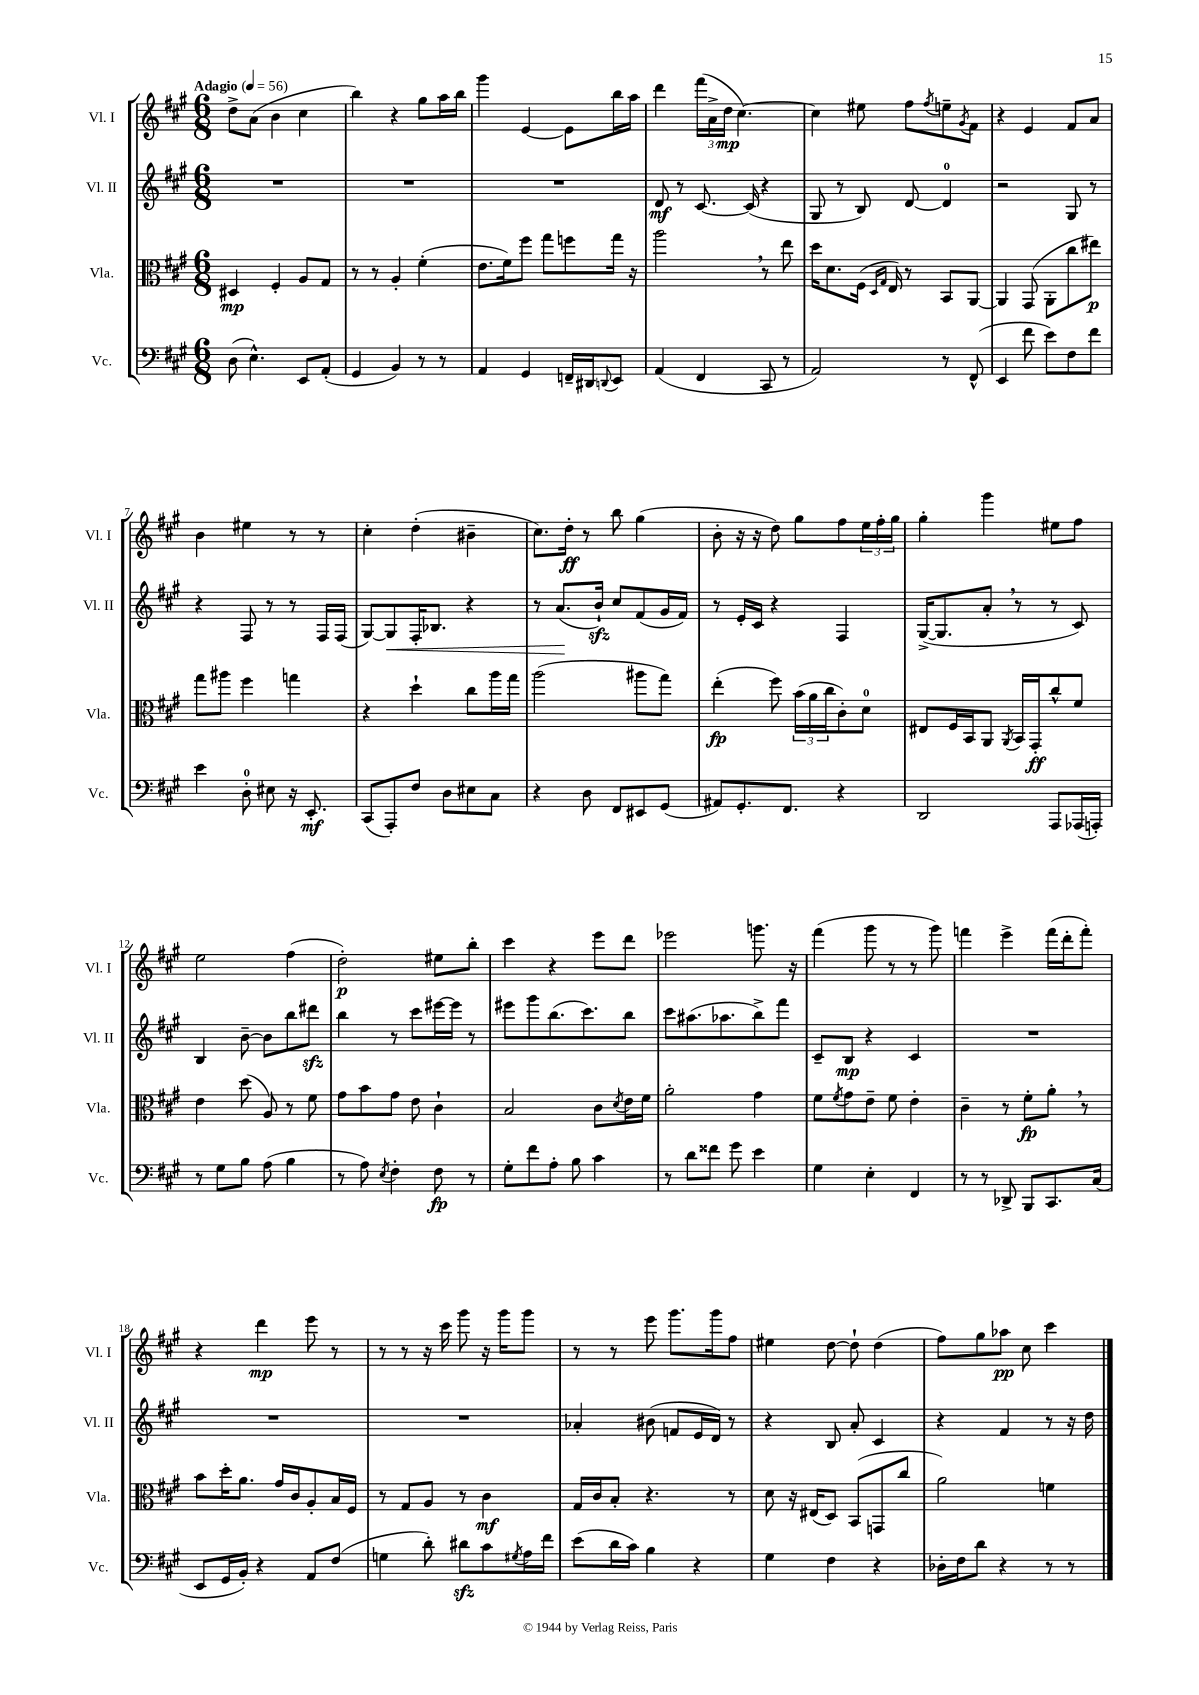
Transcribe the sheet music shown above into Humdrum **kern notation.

**kern	**dynam	**kern	**dynam	**kern	**dynam	**kern	**dynam
*part4	*part4	*part3	*part3	*part2	*part2	*part1	*part1
*staff4	*staff4	*staff3	*staff3	*staff2	*staff2	*staff1	*staff1
*I"Vc.	*	*I"Vla.	*	*I"Vl. II	*	*I"Vl. I	*
*I'Vc.	*	*I'Vla.	*	*I'Vl. II	*	*I'Vl. I	*
*clefF4	*	*clefC3	*	*clefG2	*	*clefG2	*
*k[f#c#g#]	*	*k[f#c#g#]	*	*k[f#c#g#]	*	*k[f#c#g#]	*
*M6/8	*	*M6/8	*	*M6/8	*	*M6/8	*
*MM56	*	*MM56	*	*MM56	*	*MM56	*
=1	=1	=1	=1	=1	=1	=1	=1
!	!	!	!	!	!	!LO:TX:a:B:t=Adagio	!
(8D\	.	4D#X/	mp	2.r	.	8dd^\L	.
4.E^^\)	.	.	.	.	.	(8a\J	.
.	.	4F#'/	.	.	.	4b\	.
8EE/L	.	8A/L	.	.	.	4cc#\	.
(8AA'/J	.	8G#/J	.	.	.	.	.
=2	=2	=2	=2	=2	=2	=2	=2
4GG#/	.	8r	.	2.r	.	4bb\)	.
.	.	8r	.	.	.	.	.
4BB/)	.	4A'/	.	.	.	4r	.
8r	.	(4f#'\	.	.	.	8gg#\L	.
8r	.	.	.	.	.	16aa\L	.
.	.	.	.	.	.	16bb\JJ	.
=3	=3	=3	=3	=3	=3	=3	=3
4AA/	.	8.e\L	.	2.r	.	4ggg#\	.
.	.	16f#\k)	.	.	.	.	.
4GG#/	.	8ff#\J	.	.	.	[4e/	.
.	.	8gg#\L	.	.	.	.	.
16FFn~/LL	.	8ffn\	.	.	.	8e\L]	.
16DD#X/J	.	.	.	.	.	.	.
8qqDDn/	.	.	.	.	.	.	.
8EE/J	.	16gg#\Jk	.	.	.	16bb\L	.
.	.	16r	.	.	.	16aa\JJ	.
=4	=4	=4	=4	=4	=4	=4	=4
(4AA/	.	2aa,\	.	8d/	mf	4ddd\	.
.	.	.	.	8r	.	.	.
4FF#/	.	.	.	[8.c#/	.	(24fff#\LL	.
.	.	.	.	.	.	24a^\	.
.	.	.	.	.	.	24dd\JJ	mp
.	.	.	.	.	.	[4.cc#\)	.
.	.	.	.	(16c#/]	.	.	.
8CC#/	.	8r	.	4r	.	.	.
8r	.	8ee\	.	.	.	.	.
=5	=5	=5	=5	=5	=5	=5	=5
2AA/)	.	16dd\KL	.	8G#/	.	4cc#\]	.
.	.	8.d\	.	.	.	.	.
.	.	.	.	8r	.	.	.
.	.	(16F#\Jk	.	8B/)	.	8ee#X\	.
.	.	16qqD/LL	.	.	.	.	.
.	.	16qqG#/JJ	.	.	.	.	.
.	.	16E/)	.	.	.	.	.
.	.	8r	.	[8d/	.	8ff#\L	.
.	.	.	.	.	.	8qff#/	.
8r	.	8BB/L	.	4d/]	.	8een~\	.
.	.	.	.	.	.	8qg#/	.
(8FF#^^/	.	[8AA/J	.	.	.	8f#\J	.
=6	=6	=6	=6	=6	=6	=6	=6
4EE/	.	4AA/]	.	2r	.	4r	.
8f#\	.	(8GG#/	.	.	.	4e/	.
8e\L)	.	8AA'\L	.	.	.	.	.
8F#\	.	8cc#\	.	8G#/	.	8f#/L	.
8f#\J	.	8ee#X\J)	p	8r	.	8a/J	.
!!LO:LB:g=z
=7	=7	=7	=7	=7	=7	=7	=7
4e\	.	8gg#\L	.	4r	.	4b\	.
.	.	8aa#X\J	.	.	.	.	.
8D'\	.	4ff#\	.	8F#/	.	4ee#X\	.
8E#X\	.	.	.	8r	.	.	.
16r	.	4ggn\	.	8r	.	8r	.
8.EE'/	mf	.	.	.	.	.	.
.	.	.	.	16F#/LL	.	8r	.
.	.	.	.	(16F#/JJ	.	.	.
=8	=8	=8	=8	=8	=8	=8	=8
(8CC#/L	.	4r	.	[8G#/L)	.	4cc#'\	.
!	!	!	!	!	!LO:HP:b	!	!
8AAA'/)	.	.	.	8G#/]	<	.	.
8F#/J	.	4dd`\	.	16F#'/K	.	(4dd'\	.
.	.	.	.	8.B-X/J	.	.	.
8D\L	.	.	.	.	.	.	.
8E#X\	.	8cc#\L	.	4r	.	4b#X~\	.
8C#\J	.	16aa\L	.	.	.	.	.
.	.	16gg#\JJ	.	.	.	.	.
=9	=9	=9	=9	=9	=9	=9	=9
4r	.	(2aa\	.	8r	.	8.cc#\L)	.
.	.	.	.	(8.a/L	.	.	.
.	.	.	.	.	.	16dd'\Jk	ff
8D\	.	.	.	.	.	8r	.
.	.	.	.	16bzz`/Jk)	[	.	.
8FF#/L	.	.	.	8cc#/L	.	8bb\	.
8EE#X/	.	8aa#X\L	.	(8f#/	.	(4gg#\	.
(8GG#/J	.	8gg#\J)	.	16g#/L	.	.	.
.	.	.	.	16f#/JJ)	.	.	.
=10	=10	=10	=10	=10	=10	=10	=10
8AA#X/L)	.	(4ee'\	fp	8r	.	8b'\	.
8.GG#'/	.	.	.	16e'/LL	.	16r	.
.	.	.	.	16c#/JJ	.	16r	.
.	.	8ff#\)	.	4r	.	8dd\)	.
8.FF#/J	.	.	.	.	.	.	.
.	.	(24b\LL	.	.	.	8gg#\L	.
.	.	24a\	.	.	.	.	.
.	.	24cc#\J	.	.	.	.	.
4r	.	8c#'\)	.	4F#/	.	8ff#\	.
.	.	8d\J	.	.	.	24ee\L	.
.	.	.	.	.	.	24ff#'\	.
.	.	.	.	.	.	24gg#\JJ	.
=11	=11	=11	=11	=11	=11	=11	=11
2DD/	.	8E#X/L	.	([16G#^/KL	.	4gg#'\	.
.	.	.	.	8.G#/]	.	.	.
.	.	16F#/L	.	.	.	.	.
.	.	16BB/J	.	.	.	.	.
.	.	8AA/J	.	8a',/J	.	4ggg#\	.
.	.	8qAA/	.	.	.	.	.
.	.	16BB/LL	.	8r	.	.	.
.	.	16GG#'/J	ff	.	.	.	.
8AAA/L	.	8cc#^^/	.	8r	.	8ee#X\L	.
(16AAA-X/L	.	8f#/J	.	8c#/)	.	8ff#\J	.
16AAAn'/JJ)	.	.	.	.	.	.	.
!!LO:LB:g=z
=12	=12	=12	=12	=12	=12	=12	=12
8r	.	4e\	.	4B/	.	2ee\	.
8G#\L	.	.	.	.	.	.	.
8B\J	.	(8dd\	.	[8b~\	.	.	.
(8A\	.	8A/)	.	8b\L]	.	.	.
4B\	.	8r	.	8bb\	.	(4ff#\	.
.	.	8f#\	.	8ddd#Xzz\J	.	.	.
=13	=13	=13	=13	=13	=13	=13	=13
8r	.	8g#\L	.	4bb\	.	2dd'\)	p
8A\)	.	8b\	.	.	.	.	.
8qE/	.	.	.	.	.	.	.
4F#'\	.	8g#\J	.	8r	.	.	.
.	.	8e\	.	8ccc#\L	.	.	.
8F#\	fp	4c#`\	.	[16eee#X\L	.	8ee#X\L	.
.	.	.	.	16eee#\JJ]	.	.	.
8r	.	.	.	8r	.	8bb'\J	.
=14	=14	=14	=14	=14	=14	=14	=14
8G#'\L	.	2B/	.	8eee#X\L	.	4ccc#\	.
8f#\	.	.	.	8ggg#\	.	.	.
8A'\J	.	.	.	(8.bb\	.	4r	.
8B\	.	.	.	.	.	.	.
.	.	.	.	8.ccc#\)	.	.	.
4c#\	.	8c#\L	.	.	.	8eee\L	.
.	.	8qd/	.	.	.	.	.
.	.	16e\L	.	8bb\J	.	8ddd\J	.
.	.	16f#\JJ	.	.	.	.	.
=15	=15	=15	=15	=15	=15	=15	=15
8r	.	2a'\	.	8ccc#\L	.	2eee-X\	.
8d\L	.	.	.	(8.aa#X\	.	.	.
8f##X\J	.	.	.	.	.	.	.
.	.	.	.	8.aa-X\	.	.	.
8g#\	.	.	.	.	.	.	.
4e\	.	4g#\	.	8bb^\)	.	8.gggn\	.
.	.	.	.	8fff#\J	.	.	.
.	.	.	.	.	.	16r	.
=16	=16	=16	=16	=16	=16	=16	=16
4G#\	.	8f#\L	.	8c#~/L	.	(4fff#\	.
.	.	8qf#/	.	.	.	.	.
.	.	8g#\	.	8B/J	mp	.	.
4E'\	.	8e~\J	.	4r	.	8ggg#\	.
.	.	8f#\	.	.	.	8r	.
4FF#/	.	4e'\	.	4c#/	.	8r	.
.	.	.	.	.	.	8ggg#\)	.
=17	=17	=17	=17	=17	=17	=17	=17
8r	.	4c#~\	.	2.r	.	4fffn\	.
8r	.	.	.	.	.	.	.
8DD-X^/	.	8r	.	.	.	4eee^\	.
8BBB/L	.	8f#'\L	fp	.	.	.	.
8.CC#/	.	8a',\J	.	.	.	(16fff\LL	.
.	.	.	.	.	.	16ddd'\J	.
.	.	8r	.	.	.	8fff'\J)	.
(16C#/Jk	.	.	.	.	.	.	.
!!LO:LB:g=z
=18	=18	=18	=18	=18	=18	=18	=18
8EE/L	.	8b\L	.	2.r	.	4r	.
16GG#/L	.	16dd'\K	.	.	.	.	.
16BB'/JJ)	.	8.a\J	.	.	.	.	.
4r	.	.	.	.	.	4ddd\	mp
.	.	16g#/LL	.	.	.	.	.
.	.	16c#/J	.	.	.	.	.
8AA/L	.	8A'/	.	.	.	8eee\	.
(8F#/J	.	16B/L	.	.	.	8r	.
.	.	16F#/JJ	.	.	.	.	.
=19	=19	=19	=19	=19	=19	=19	=19
4Gn\	.	8r	.	2.r	.	8r	.
.	.	8G#/L	.	.	.	8r	.
8d'\)	.	8A/J	.	.	.	16r	.
.	.	.	.	.	.	16ccc#\	.
8d#Xzz\L	.	8r	.	.	.	8ggg#\	.
8c#\	.	4c#\	mf	.	.	16r	.
.	.	.	.	.	.	16ggg#\KL	.
8qG#X/	.	.	.	.	.	.	.
16A\L	.	.	.	.	.	8ggg#\J	.
16f#\JJ	.	.	.	.	.	.	.
=20	=20	=20	=20	=20	=20	=20	=20
(8e\L	.	16G#/LL	.	4a-X'/	.	8r	.
.	.	16c#/J	.	.	.	.	.
16d\L	.	8B'/J	.	.	.	8r	.
16c#\JJ)	.	.	.	.	.	.	.
4B\	.	4.r	.	(8b#X\	.	8eee\	.
.	.	.	.	8fn/L	.	8.ggg#\L	.
4r	.	.	.	16e/L	.	.	.
.	.	.	.	16d/JJ)	.	16ggg#\k	.
.	.	8r	.	8r	.	8ff#\J	.
=21	=21	=21	=21	=21	=21	=21	=21
4G#\	.	8d\	.	4r	.	4ee#X\	.
.	.	16r	.	.	.	.	.
.	.	(16E#X/KL	.	.	.	.	.
4F#\	.	8D/J)	.	8B/	.	[8dd\	.
.	.	(8BB/L	.	8a'/	.	8dd`\]	.
4r	.	8GGn/	.	4c#/	.	(4dd\	.
.	.	8cc#/J	.	.	.	.	.
=22	=22	=22	=22	=22	=22	=22	=22
16D-X'\LL	.	2a\)	.	4r	.	8ff#\L)	.
16F#\J	.	.	.	.	.	.	.
8d\J	.	.	.	.	.	8gg#\	.
4r	.	.	.	4f#/	.	8aa-X\J	pp
.	.	.	.	.	.	8cc#\	.
8r	.	4fn\	.	8r	.	4ccc#\	.
8r	.	.	.	16r	.	.	.
.	.	.	.	16dd\	.	.	.
==	==	==	==	==	==	==	==
*-	*-	*-	*-	*-	*-	*-	*-
